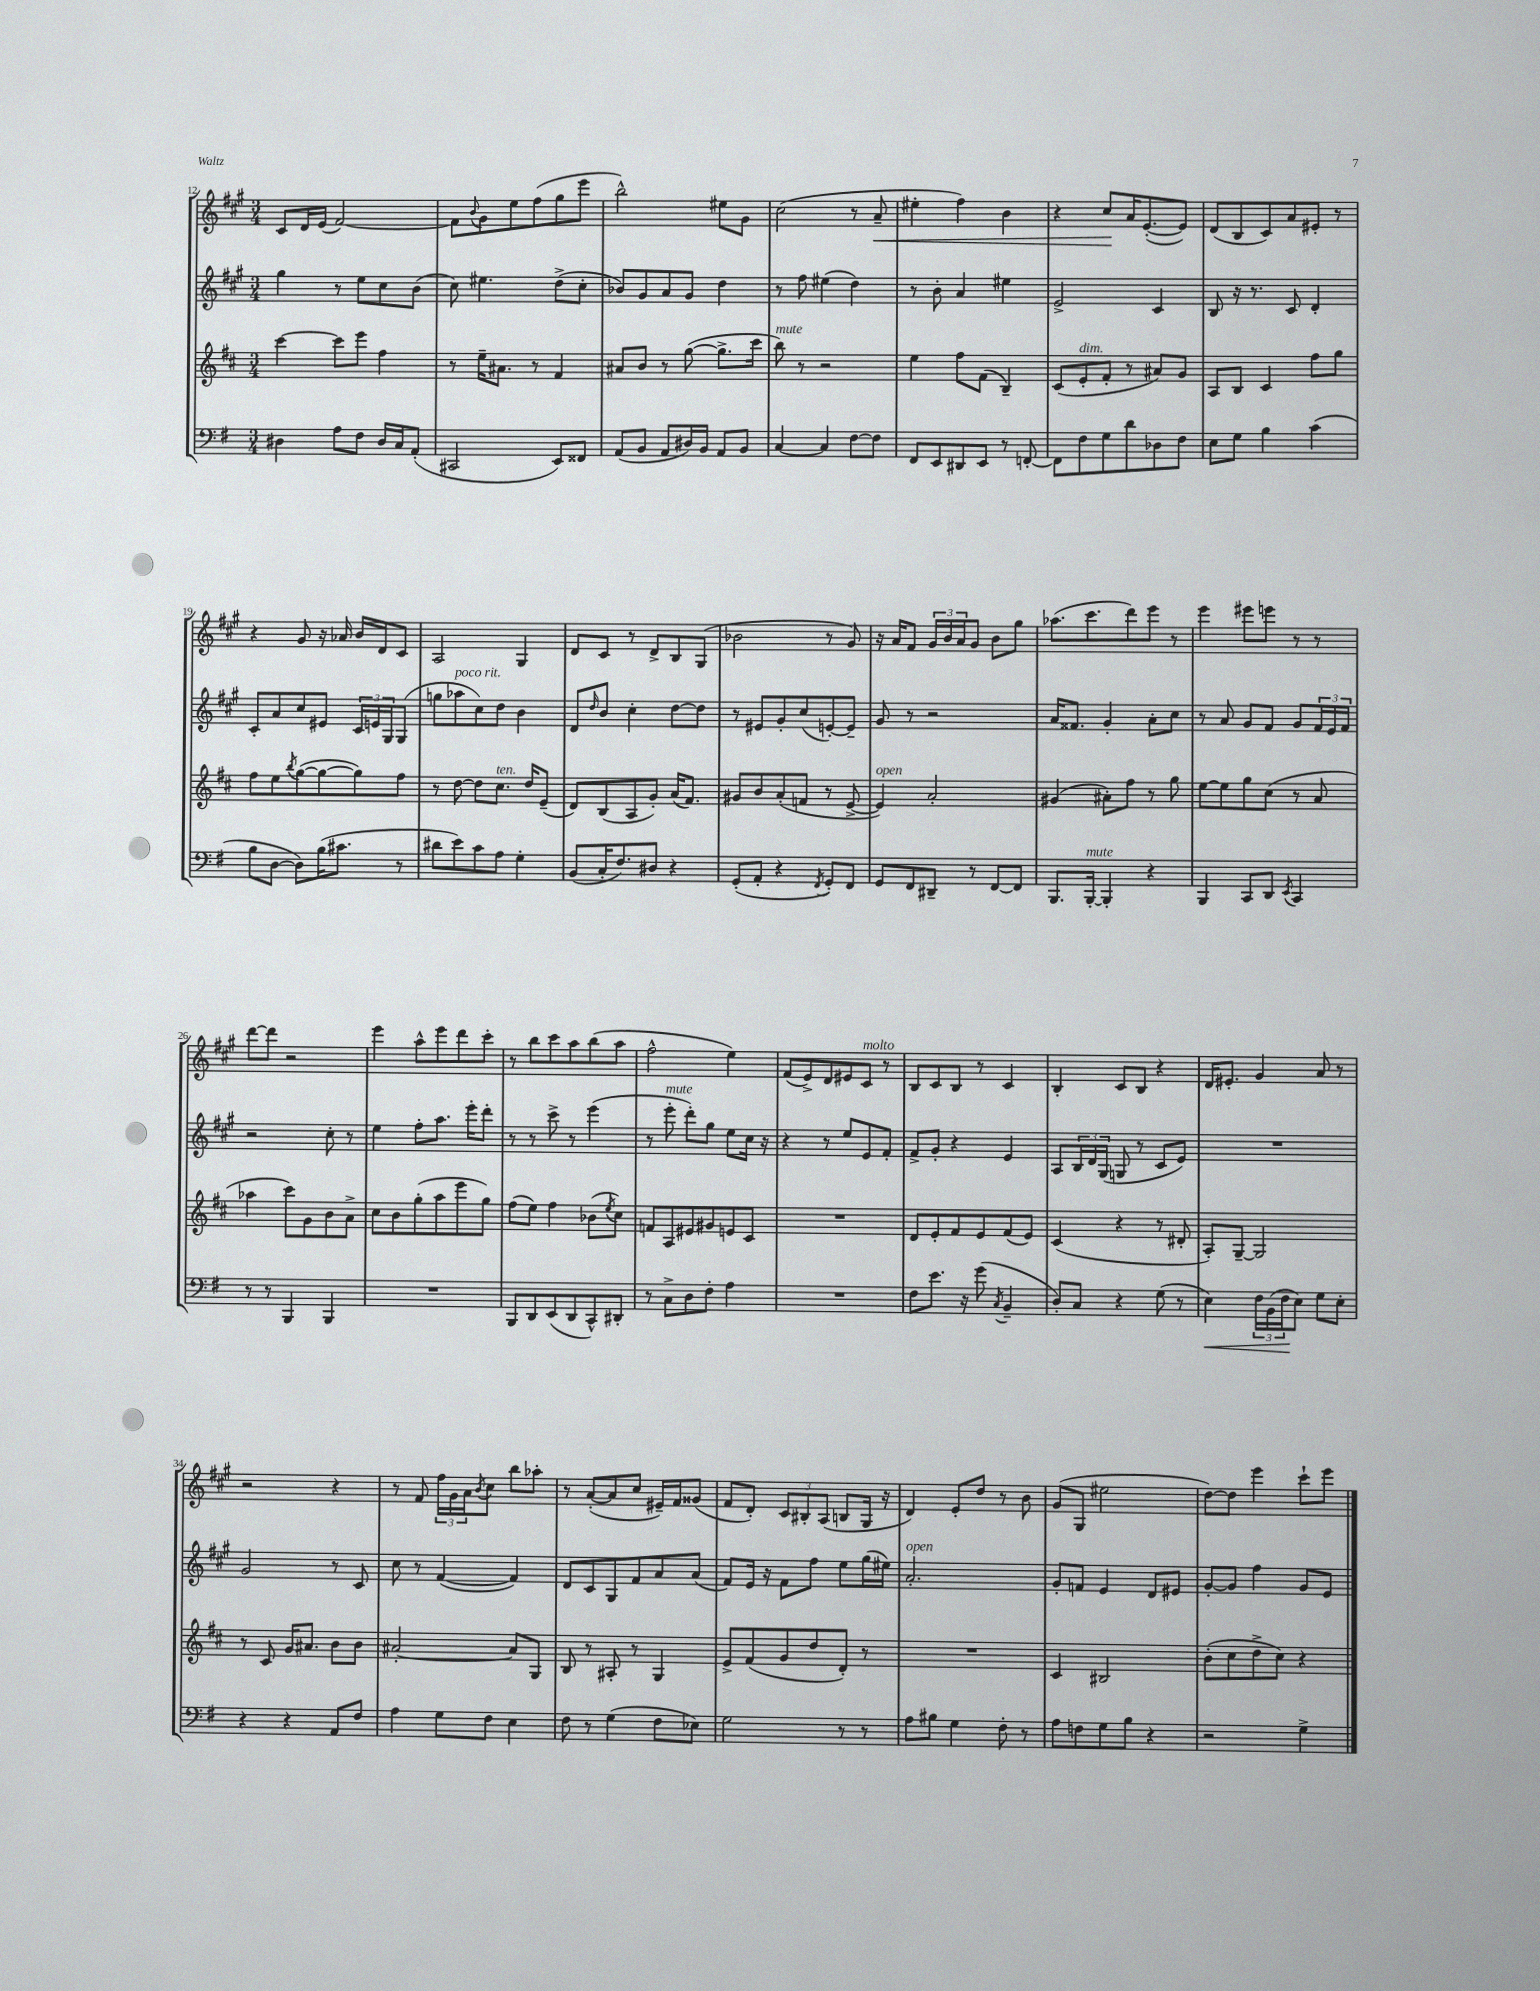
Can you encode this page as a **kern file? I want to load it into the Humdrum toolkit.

**kern	**kern	**kern	**kern
*staff4	*staff3	*staff2	*staff1
*clefF4	*clefG2	*clefG2	*clefG2
*k[f#]	*k[f#c#]	*k[f#c#g#]	*k[f#c#g#]
*M3/4	*M3/4	*M3/4	*M3/4
4D#\	[4ccc#\	4gg#\	8c#/L
.	.	.	16d/L
.	.	.	(16e/JJ
8A\L	8ccc#\]L	8r	[2f#/)
8F#\J	8eee\J	8ee\L	.
16D#/LL	4ff#\	8cc#\	.
16C/J	.	.	.
(8AA'/J	.	(8b\J	.
=	=	=	=
2CC#/	8r	8cc#\)	8f#\]L
.	.	.	8qqb/
.	16ee~\LK	4.ee#\	8g#\
.	8.a#\J	.	.
.	.	.	8ee\
.	8r	.	(8ff#\
8EE/L)	4f#/	(8dd^\L	8gg#\
8FF##/J	.	8cc#'\J	8eee\J
=	=	=	=
(8AA/L	8a#/L	8b-/L)	2bb^^\)
8BB/J	8b/J	8g#/	.
8AA/L	8r	8a/	.
16D#/L)	([8gg\	8g#/J	.
16BB/JJ	.	.	.
8AA/L	8.gg^\]L	4dd\	8ee#\L
8BB/J	.	.	8g#\J
.	16ccc#\Jk	.	.
=	=	=	=
[4C/	8bb\)	8r	(2cc#\
.	8r	8ff#\	.
4C/]	2r	(4ee#\	.
[8F#\L	.	4dd\)	8r
8F#\]J	.	.	8a~/
=	=	=	=
8FF#/L	4ee\	8r	4ee#'\
8EE/	.	8b'\	.
8DD#/	8ff#\L	4a/	4ff#\)
8EE/J	(8f#\J	.	.
8r	4B~/)	4ee#\	4b\
[8FF'/	.	.	.
=	=	=	=
8FF\]L	(8c#/L	2e^/	4r
8F#\	8e'/	.	.
8G\	8f#'/J	.	8cc#/L
8d\	8r	.	16a/K
.	.	.	([8.e'/
8D-\	8a#/L)	4c#/	.
8F#\J	8g/J	.	8e/]J)
=	=	=	=
8E\L	8A/L	8B/	(8d/L
8G\J	8B/J	16r	8B/
.	.	8.r	.
4B\	4c#/	.	8c#/)
.	.	8c#/	8a/
(4c\	8ff#\L	4d'/	8e#'/J
.	8gg\J	.	8r
=	=	=	=
8B\L	8ff#\L	8c#'/L	4r
[8D\J	8ee\	8a/	.
.	8qbb/	.	.
8D\]L)	([8gg\	8cc#/	8g#/
(16B\K	8gg\_	8e#/J	16r
8.c#\J	.	.	16a-/
.	8gg\])	24c#/LL	16b/LL
.	.	24e/	.
.	.	.	16d/J
.	.	24G#/J	.
8r	8ff#\J	(8G#/J	8c#/J
=	=	=	=
8d#\L	8r	8gg\L	2A/
8e\)	[8dd\	8aa-\	.
8c\	8dd\]L	8cc#\)	.
8A\J	8.cc#\J	8dd\J	.
4G'\	.	4b\	4G#/
.	16dd/LK	.	.
.	(8e~/J	.	.
=	=	=	=
(8BB/L	8d/L)	8d/L	8d/L
.	.	16qqdd/	.
16C'/K	(8B/	8b/J	8c#/J
8.F#/)	.	.	.
.	8A/	4cc#'\	8r
8D#/J	8g'/J)	.	8d^/L
4r	(16a/LK	[8dd\L	8B/
.	8.f#/J)	.	.
.	.	8dd\]J	(8G#/J
=	=	=	=
(8GG'/L	8g#/L	8r	2b-\
8AA'/J	8b/	8e#/L	.
4r	(8a'/	8g#'/	.
.	8f/J	(8cc#/	.
8qFF#/	.	.	.
8GG'/L)	8r	[8e'/)	8r
8FF#/J	[8e^/	8e~/]J	8g#/)
=	=	=	=
8GG/L	4e/])	8g#/	16r
.	.	.	16a/LK
8FF#/	.	8r	8f#/J
8DD#~/J	2a'/	2r	24g#/LL
.	.	.	24b/
.	.	.	24a/J
8r	.	.	8g#/J
[8FF#/L	.	.	8b\L
8FF#/]J	.	.	8gg#\J
=	=	=	=
8.BBB/L	(4g#/	16a/LK	(8.aa-\L
.	.	8.f##/J	.
[16BBB'/Jk	.	.	8.ccc#\
4BBB'/]	8a#'\L)	4g#'/	.
.	8ff#\J	.	8ddd\)
4r	8r	8a'\L	8eee\J
.	8gg\	8cc#\J	8r
=	=	=	=
4BBB/	[8ee\L	8r	4eee\
.	8ee\]	8a/	.
8CC/L	8gg\	8g#/L	8eee#\L
8DD/J	(8cc#\J	8f#/J	8eee\J
8qEE/	.	.	.
4CC/	8r	8g#/L	8r
.	8a/	24f#/L	8r
.	.	24e/	.
.	.	24f#/JJ	.
=	=	=	=
8r	4aa-\	2r	[8ddd\L
8r	.	.	8ddd\]J
4BBB/	8ccc#\L)	.	2r
.	8g\	.	.
4BBB/	8b\	8cc#'\	.
.	8a^\J	8r	.
=	=	=	=
2.r	8cc#\L	4ee\	4eee\
.	8b\	.	.
.	(8gg'\	8ff#'\L	8aa^^\L
.	8aa\	8.aa\J	8eee\
.	8eee\	.	8ddd\
.	.	16eee'\LK	.
.	8gg\J)	8ddd'\J	8ccc#'\J
=	=	=	=
8BBB/L	(8ff#\L	8r	8r
8DD/	8ee\J)	8r	8bb\L
(8EE/	4ff#\	8ccc#^\	8ccc#\
8DD/	.	8r	8aa\
8CC^^/)	(8b-\L	(4eee\	(8bb\
.	8qee/	.	.
8DD#'/J	8cc#\J)	.	8aa\J
=	=	=	=
8r	8f/L	8r	2ff#^^\
8C^\L	8A/	8eee'\	.
8D\	8e#/	8ddd'\L)	.
8F#'\J	8g#/	8gg#\J	.
4A\	8e/	8ee\L	4ee\)
.	8c#/J	16cc#\Jk	.
.	.	16r	.
=	=	=	=
2.r	2.r	4r	(8f#/L
.	.	.	8e^/)
.	.	8r	8d/
.	.	8ee/L	8e#/
.	.	8e/	8c#/J
.	.	8f#'/J	8r
=	=	=	=
8F#\L	8d/L	8f#^/L	8B/L
8.e\J	8e'/	8g#'/J	8c#/
.	8f#/	4r	8B/J
16r	.	.	.
(8g\	8e/	.	8r
8qC/	.	.	.
4BB~/	(8f#/	4e/	4c#/
.	8e/J)	.	.
=	=	=	=
8D'/L)	(4c#/	8A/L	4B'/
8C/J	.	24B/L	.
.	.	24d/	.
.	.	(24G#/JJ	.
4r	4r	8G/	8c#/L
.	.	8r	8B/J
(8G\	8r	8c#/L	4r
8r	8d#'/	8e/J)	.
=	=	=	=
4E\)	8A'/L)	2.r	16d/LK
.	.	.	8.e#'/J
.	[8G~/J	.	.
24F#\LL	2G/]	.	4g#/
(24BB\	.	.	.
24F#\J	.	.	.
8E\J)	.	.	.
8G\L	.	.	8a/
8E'\J	.	.	8r
=	=	=	=
4r	8r	2g#/	2r
.	8c#/	.	.
4r	16g/LK	.	.
.	8.a#/J	.	.
8AA/L	8b\L	8r	4r
8F#/J	8b\J	8c#/	.
=	=	=	=
4A\	[2a#'/	8cc#\	8r
.	.	8r	8f#/
8G\L	.	([4f#/	24ff#\LL
.	.	.	24g#\
.	.	.	24a\J
.	.	.	8qb/
8F#\J	.	.	8cc#\J
4E\	8a#/]L	4f#/])	8bb\L
.	8G/J	.	8aa-'\J
=	=	=	=
8F#\	8B/	8d/L	8r
8r	8r	8c#/	([8a'/L
(4G\	8A#'/	8G#/	8a/]
.	8r	8f#/	8cc#/J
8F#\L	4G/	8a/	16e#~/LL)
.	.	.	16f#/J
8E-\J)	.	(8a/J	(8g##/J
=	=	=	=
2G\	8e^/L	8f#/L)	8f#/L
.	(8f#/	16e/Jk	8d'/J)
.	.	16r	.
.	8g/	8f#\L	12c#/L
.	.	.	12B#'/
.	8dd/	8ff#\J	.
.	.	.	(12A/J
8r	8d'/J)	8ee\L	8B/L
8r	8r	(16gg#\L	16G#/Jk
.	.	16ee#\JJ)	16r
=	=	=	=
8A\L	2.r	2.a'/	4d/)
8B#\J	.	.	.
4G\	.	.	8e'/L
.	.	.	8dd/J
8F#'\	.	.	8r
8r	.	.	8b\
=	=	=	=
8A\L	4c#/	8g#'/L	(8g#/L
8F\	.	8f/J	8G#/J
8G\	2B#/	4e/	2ee#\
8B\J	.	.	.
4r	.	8d/L	.
.	.	8e#/J	.
=	=	=	=
2r	(8b'\L	[8g#'/L	[8dd\L)
.	8cc#\	8g#/]J	8dd\]J
.	8dd^\	4ff#\	4eee\
.	8cc#\J)	.	.
4G^\	4r	8g#/L	8ccc#`\L
.	.	8e/J	8eee\J
==	==	==	==
*-	*-	*-	*-
